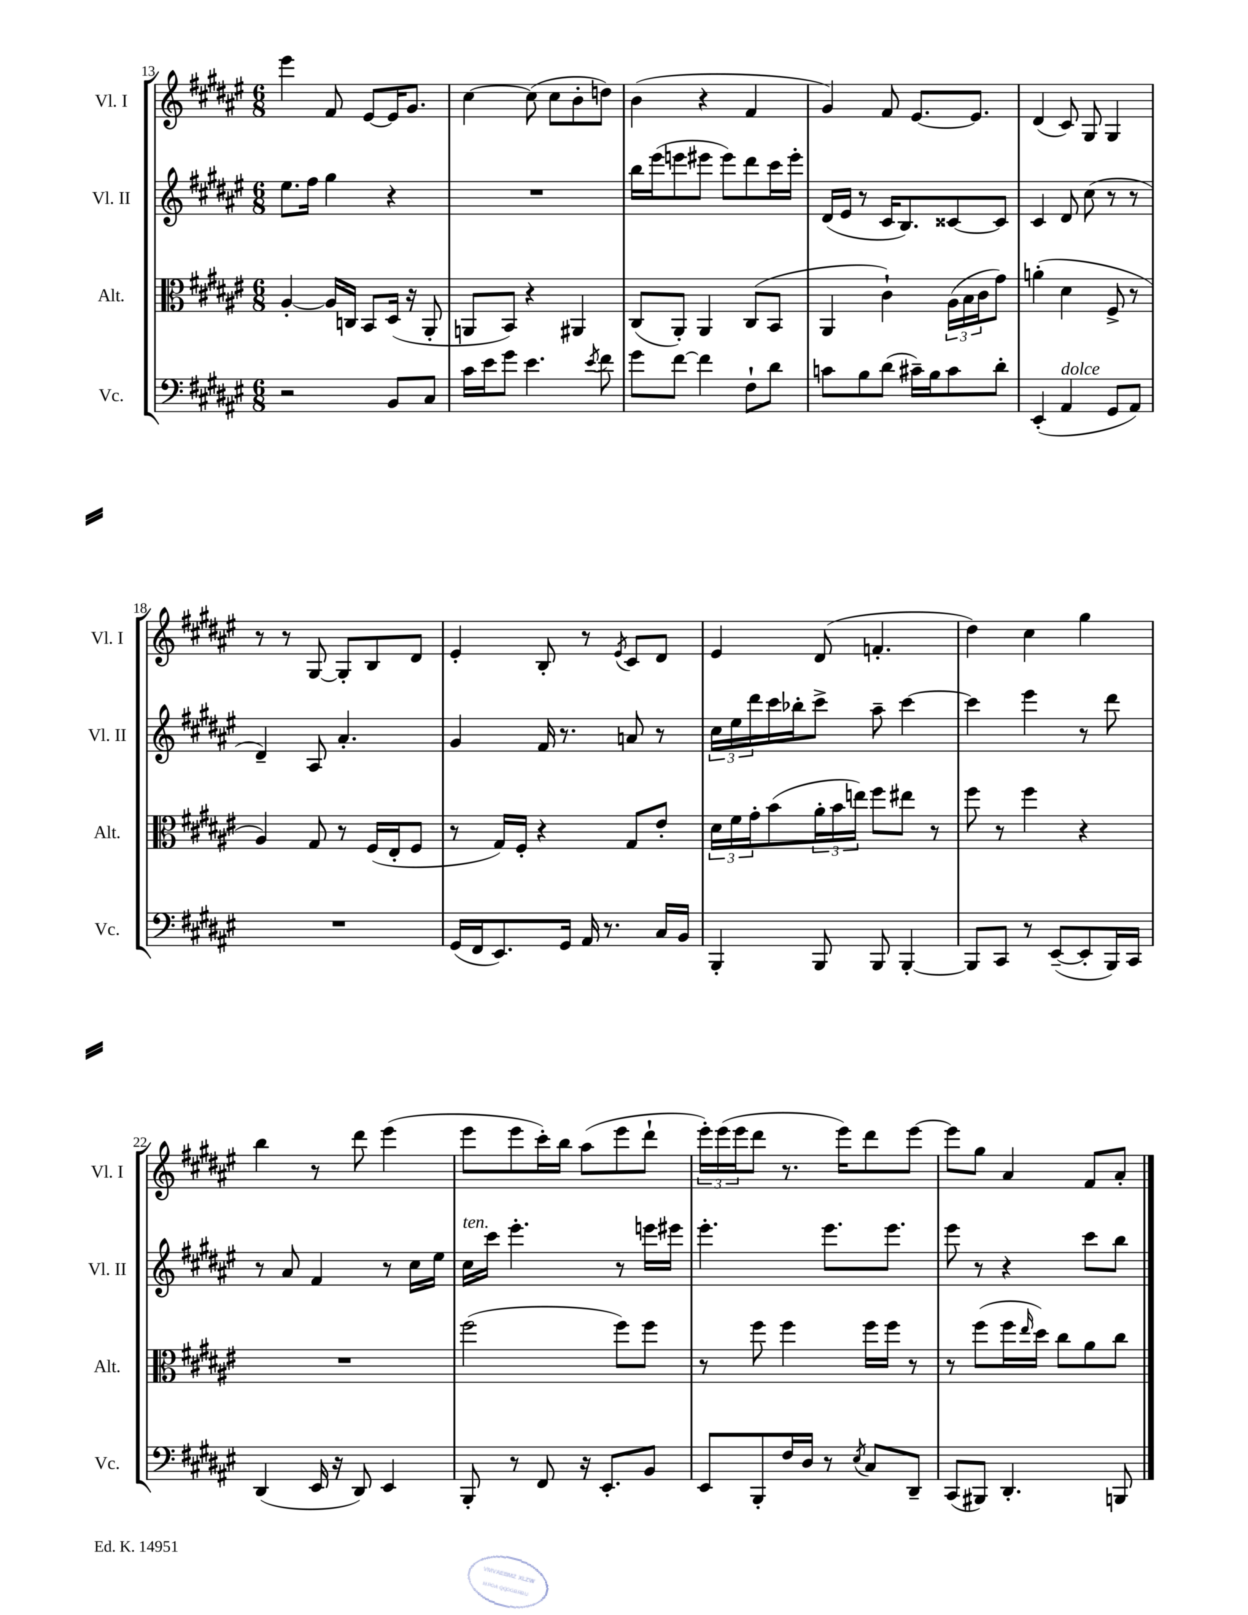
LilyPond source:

<<
\new StaffGroup <<
\new Staff = "s0" \with { instrumentName = "Vl. I" shortInstrumentName = "Vl. I" } {
    \clef treble \key fis \major \numericTimeSignature \time 6/8
    eis'''4 fis'8 eis'8~ eis'16 gis'8. |
    cis''4~ cis''8( cis''8 b'8-. d''8) |
    b'4( r4 fis'4 |
    gis'4) fis'8 eis'8.~ eis'8. |
    dis'4( cis'8) gis8 gis4 |
    r8 r8 gis8~ gis8-. b8 dis'8 |
    eis'4-. b8-. r8 \acciaccatura { eis'8 } cis'8 dis'8 |
    eis'4 dis'8( f'4.-. |
    dis''4) cis''4 gis''4 |
    b''4 r8 dis'''8 eis'''4( |
    eis'''8 eis'''8 cis'''16-.) b''16 ais''8( eis'''8 dis'''8-! |
    \tuplet 3/2 { eis'''16-.) eis'''16( eis'''16 } dis'''8 r8. eis'''16) dis'''8 eis'''8~ |
    eis'''8 gis''8 ais'4 fis'8 ais'8-. \bar "|." |
}
\new Staff = "s1" \with { instrumentName = "Vl. II" shortInstrumentName = "Vl. II" } {
    \clef treble \key fis \major \numericTimeSignature \time 6/8
    eis''8. fis''16 gis''4 r4 |
    R2. |
    b''16 eis'''16( e'''8 eis'''8 eis'''8) dis'''8 cis'''16 eis'''16-. |
    dis'16( eis'16 r8 cis'16 b8.) cisis'8~ cisis'8 |
    cis'4 dis'8 cis''8( r8 r8 |
    dis'4--) ais8 ais'4.-. |
    gis'4 fis'16 r8. a'8 r8 |
    \tuplet 3/2 { cis''16 eis''16 dis'''16 } cis'''16 bes''16-. cis'''8-> ais''8-- cis'''4~ |
    cis'''4 eis'''4 r8 dis'''8 |
    r8 ais'8 fis'4 r8 cis''16 eis''16 |
    cis''16^\markup { \italic "ten." } cis'''16 eis'''4.-. r8 e'''16 eis'''16 |
    eis'''4.-. eis'''8. eis'''8. |
    eis'''8 r8 r4 cis'''8 b''8 \bar "|." |
}
\new Staff = "s2" \with { instrumentName = "Alt." shortInstrumentName = "Alt." } {
    \clef alto \key fis \major \numericTimeSignature \time 6/8
    ais4~-. ais16 c16 b,8 dis16( r16 ais,8-. |
    a,8 b,8) r4 ais,4 |
    cis8( ais,8-.) ais,4 cis8( b,8 |
    ais,4 cis'4-!) \tuplet 3/2 { ais16( b16 cis'16 } gis'8) |
    a'4-.( dis'4 fis8-> r8 |
    ais4) gis8 r8 fis16( eis16-. fis8 |
    r8 gis16) fis16-. r4 gis8 eis'8-. |
    \tuplet 3/2 { dis'16 fis'16 gis'16-. } b'8( \tuplet 3/2 { ais'16-. b'16 e''16) } fis''8 eis''8 r8 |
    fis''8 r8 fis''4 r4 |
    R2. |
    fis''2( fis''8) fis''8 |
    r8 fis''8 fis''4 fis''16 fis''16 r8 |
    r8 fis''8( fis''16 \grace { eis''16 } dis''16) cis''8 ais'8 cis''8 \bar "|." |
}
\new Staff = "s3" \with { instrumentName = "Vc." shortInstrumentName = "Vc." } {
    \clef bass \key fis \major \numericTimeSignature \time 6/8
    r2 b,8 cis8 |
    cis'16 eis'16 gis'8 eis'4. \acciaccatura { eis'8 } fis'8 |
    gis'8 fis'8~ fis'4 fis8-! dis'8 |
    c'8 b8 dis'8( cis'16--) b16 cis'8 dis'8-. |
    eis,4-.( ais,4^\markup { \italic "dolce" } gis,8 ais,8) |
    R2. |
    gis,16( fis,16 eis,8.) gis,16 ais,16 r8. cis16 b,16 |
    b,,4-. b,,8 b,,8 b,,4~-. |
    b,,8 cis,8 r8 eis,8~--( eis,8-. b,,16) cis,16 |
    dis,4( eis,16 r16 dis,8) eis,4 |
    b,,8-. r8 fis,8 r16 eis,8.-. b,8 |
    eis,8 b,,8-. fis16 dis16 r8 \acciaccatura { eis8 } cis8 dis,8-- |
    cis,8( bis,,8) dis,4.-. b,,8 \bar "|." |
}
>>
>>
\layout { \context { \Score currentBarNumber = #13 } }
